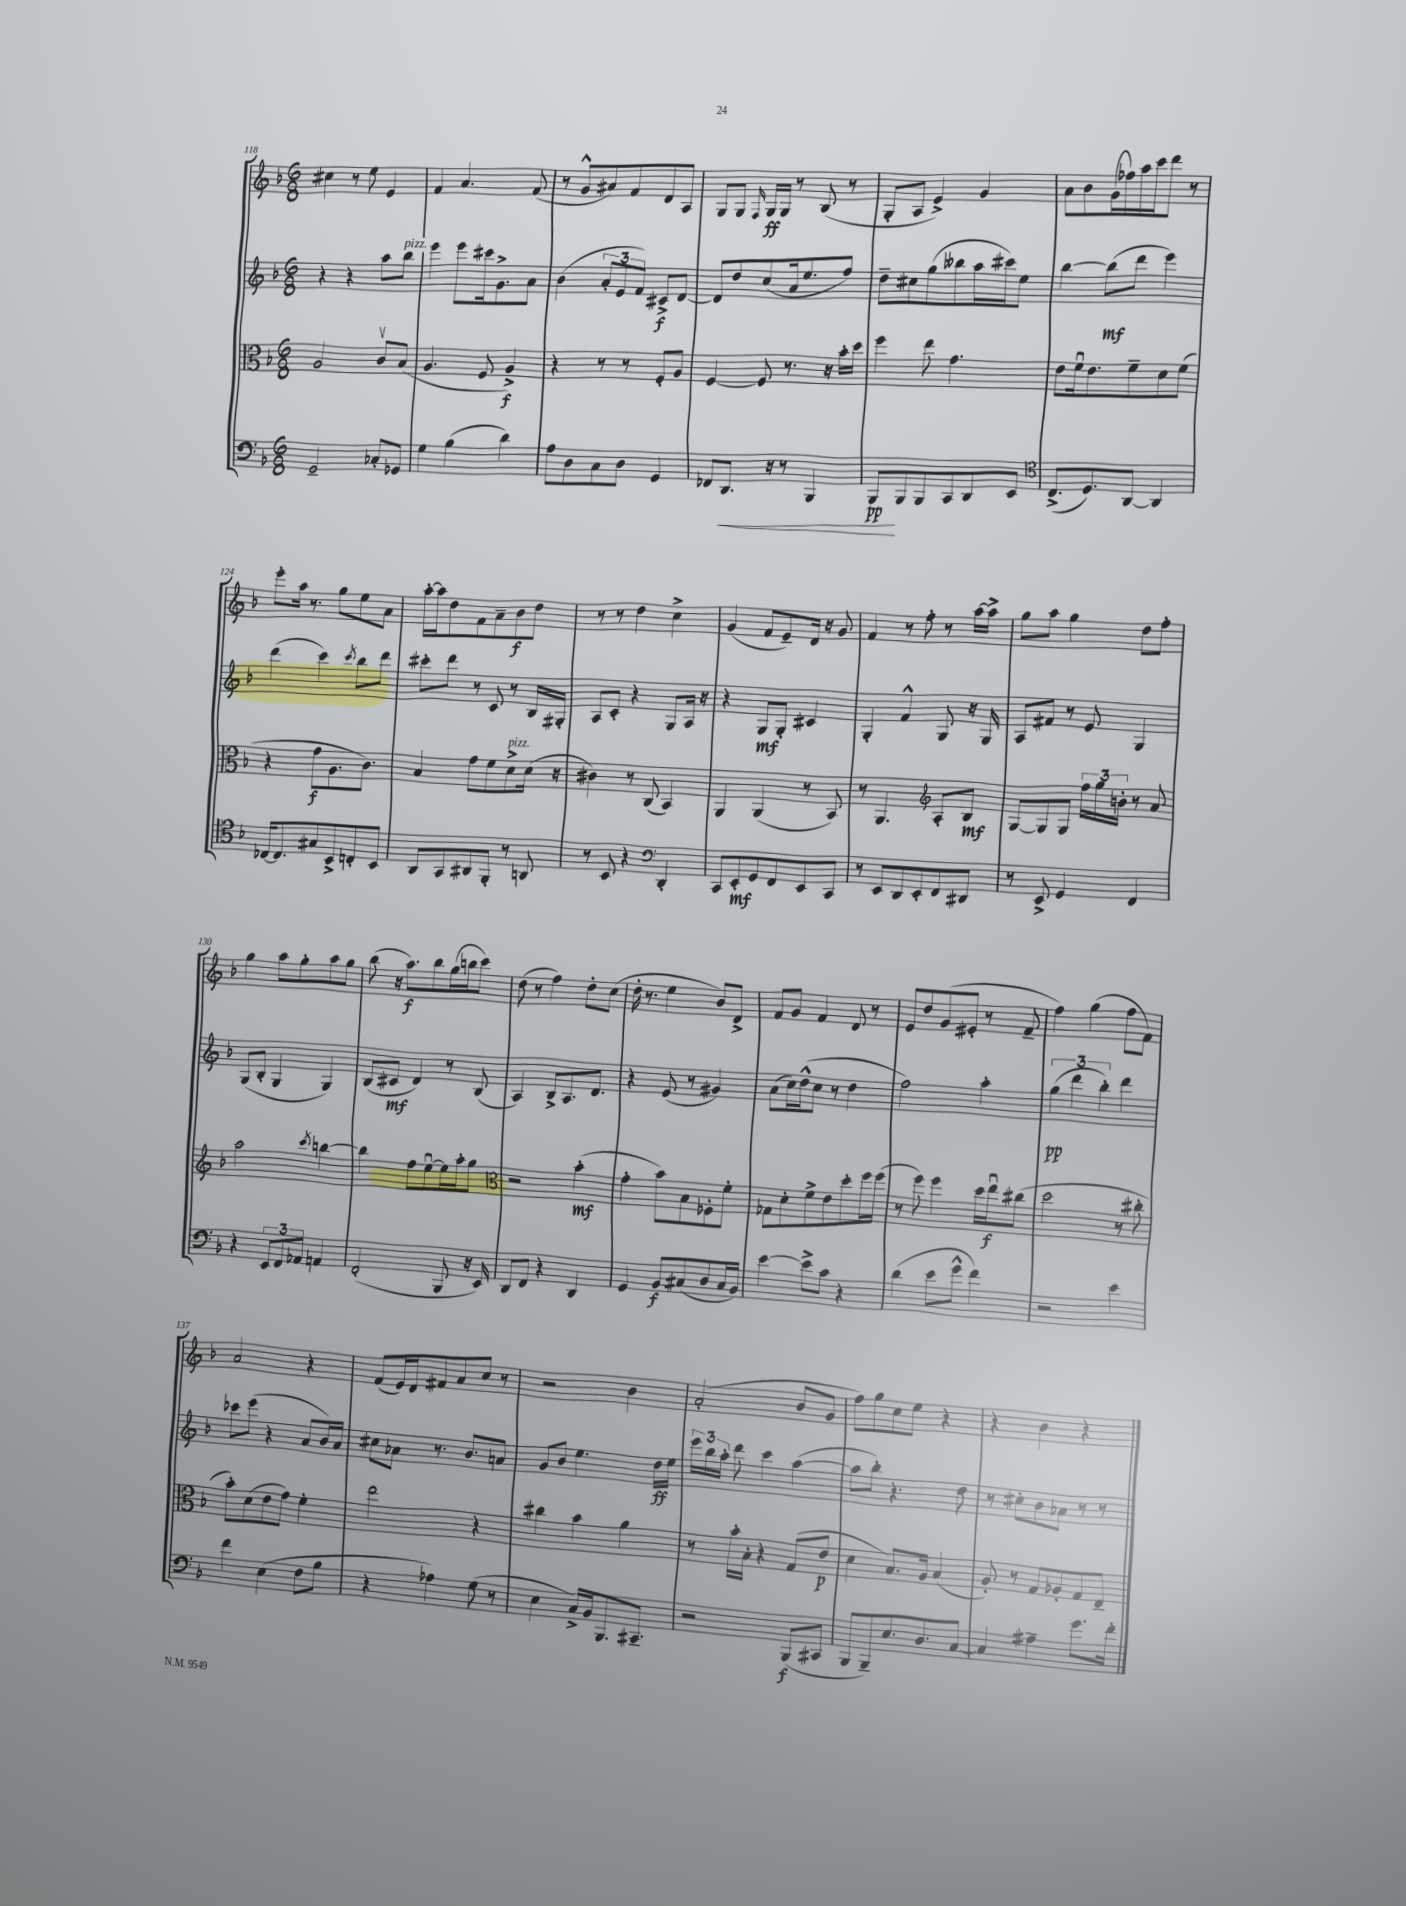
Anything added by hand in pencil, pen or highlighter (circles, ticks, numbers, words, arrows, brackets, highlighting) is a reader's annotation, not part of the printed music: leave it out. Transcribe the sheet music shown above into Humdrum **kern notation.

**kern	**kern	**kern	**kern
*staff4	*staff3	*staff2	*staff1
*clefF4	*clefC3	*clefG2	*clefG2
*k[b-]	*k[b-]	*k[b-]	*k[b-]
*M6/8	*M6/8	*M6/8	*M6/8
2GG~/	2A/	4r	4cc#\
.	.	4r	8r
.	.	.	8ee\
8C-'/L	8cv/L	8aa\L	4e/
8GG-/J	(8B-/J	8bb-\J	.
=	=	=	=
4G\	4.A/	4eee\	4f/
(4B-\	.	8eee\L	4.a/
.	8F/	16ccc#\k	.
.	.	8.g^\	.
4d\)	4A^/)	.	.
.	.	8a\J	(8f/
=	=	=	=
8A\L	4r	(4b-\	8r
8D\	.	.	8g^^/L
8C\	8r	12a'/L	8a#/)
.	.	12e/	.
8D\J	8r	.	8f/
.	.	12f/J)	.
4GG/	8F'/L	8c#^/L	8d/
.	8A/J	[8d/J	8A/J
=	=	=	=
8FF-/L	[4F/	8d/]L	8G/L
8.DD/J	.	8dd/	8G/J
.	.	.	16qqF/
.	8F/]	(8cc/	16G/LL
16r	.	.	16G/JJ
8r	8.r	16a/k	8r
.	.	8.ee/	.
4BBB-/	.	.	(8B-/
.	16r	.	.
.	16b-'\LL	8ff/J)	8r
.	16dd\JJ	.	.
=	=	=	=
8BBB-/L	4ff\	8dd~\L	8G'/L
8BBB-/	.	8cc#\	8A/J
8BBB-/	8ee\	(8gg\	4e^/)
8CC/	4.g\	8bb--\	.
8DD/	.	16aa\L	4g/
.	.	16ccc#\J)	.
8EE/J	.	8ee\J	.
=	=	=	=
*clefC4	*	*	*
(8.C^/L	8e\L	[4bb-\	8a\L
.	16fu\k	.	8b-\
8.D/)	8.e\	.	.
.	.	(8bb-\]L	(16g\L
.	.	.	16ff-\)
[8AA/J	8f~\	8ddd\J	16aa\
.	.	.	16ccc\J
4AA/]	8d\	4eee\)	8ddd\J
.	(8f\J	.	8r
=	=	=	=
[16C-/LK	4r	(4ddd\	8eee'\L
8.C-/]	.	.	.
.	.	.	16aa\Jk
.	.	.	8.r
8G#/	8g\L	4ccc\)	.
8BB-^/	8.A\	.	8gg\L
.	.	8qccc/	.
8C'/	.	8bb-\L	8ee\
.	8.c\J)	.	.
8BB-/J	.	8ddd\J	8a\J
=	=	=	=
8AA/L	4B-/	8ccc#'\L	[16aa'\LL
.	.	.	16aa\]J
8GG/	.	8ddd\J	8dd\
8AA#/	8g\L	8r	8f\
8FF'/J	8f\	8c/	8a~\
8r	8d^\	8r	8b-\
8AA/	(16d\Jk	16B-/LL	8dd\J
.	16r	16G#'/JJ	.
=	=	=	=
8r	4c#\)	8A/L	8r
8BB-/	.	8c'/J	8r
4r	8r	4r	4dd\
.	(8C/	.	.
*clefF4	*	*	*
4DD'/	4BB-/)	8G/L	4cc^\
.	.	16A/Jk	.
.	.	16r	.
=	=	=	=
8CC/L	4AA/	4r	(4g/
8EE'/	.	.	.
8GG/	(4AA/	8G/L	8f/L
8FF/	.	8G'/J	8e~/)
8EE/	8r	4c#/	16d/Jk
.	.	.	16r
8CC/J	8BB-/)	.	8g/
=	=	=	=
8r	8r	4G'/	4f/
8EE/L	4.AA/	.	.
8DD/	.	4f^^/	8r
8EE'/	.	.	8ff'\
*	*clefG2	*	*
8FF/	8A'/L	8G/	8r
8DD#/J	8B-/J	16r	[16aa\LL
.	.	16G/	16aa^\]JJ
=	=	=	=
8r	[8G/L	8A/L	8gg\L
8EE^/	8G/]	8f#/J	8aa\J
4GG/	8G/J	8r	4gg\
.	24ff\LL	8e/	.
.	24gg\	.	.
.	24b'\JJ	.	.
4FF/	8r	4G/	8dd\L
.	8a/	.	8ff'\J
=	=	=	=
4r	2aa\	(8G/L	4gg\
.	.	8B-'/J	.
12EE/L	.	4G/	8aa\L
12FF/	.	.	.
.	.	.	8gg'\
12AA-/J	.	.	.
.	8qccc/	.	.
4AA/	[4bb\	4G/)	8aa\
.	.	.	8gg\J
=	=	=	=
(2FF'/	4bb\]	(8B-/L	(8bb-\
.	.	8c#/J	16r
.	.	.	8.aa\L)
.	8ff\L	4d/)	.
.	[8eeu\	.	8bb-\
8BBB-/	16ee\]L	8r	(16gg\L
.	16aa'\J	.	16bb\J
16r	8gg\J	(8B-/	8ccc\J)
16EE/)	.	.	.
=	=	=	=
*	*clefC3	*	*
8DD/L	2r	4A/)	(8dd\
8FF/J	.	.	8r
4r	.	8B-^/L	4ff\)
.	.	8.A/	.
4DD/	(4b-'\	.	8dd'\L
.	.	8.d/J	.
.	.	.	(8cc\J
=	=	=	=
4GG/	4g'\	4r	16dd'\
.	.	.	8.r
8BB-/L	8b-\L)	(8e/	4ee\
(8C#/	8B-\	8r	.
8D/	8F-'\	4g#/)	8b-/L)
16C#/L	8f'\J	.	8d^/J
16BB-/JJ)	.	.	.
=	=	=	=
[4e\	8G-\L	(8a\L	8f/L
.	8d'\	16cc\L)	8g/J
.	.	(16dd^^\J	.
8e^\]L	8f^\	8cc\J	4f/
8c\J	8e\	8r	.
4r	8dd'\	4dd\	8d/
.	16ff\L	.	8r
.	(16ff\JJ	.	.
=	=	=	=
(4d\	8r	2ff\)	8e/L
.	8ff\)	.	8dd/
8e\L	4ff\	.	(8g/
8g^^\J	.	.	8e#'/J
4f\)	16dd\LL	4aa'\	8r
.	16eeu\J	.	.
.	(8cc#\J	.	8f~/
=	=	=	=
2r	2dd\	(6gg\	4ff\)
.	.	6ddd\	.
.	.	.	(4gg\
.	.	6bb-'\)	.
4e\	8r	4ddd\	8ff\L
.	8cc#'\	.	8f\J)
=	=	=	=
4f\	8b-'\L)	8ccc-\L	2a/
.	(8d\	(8eee\J	.
(4E\	8e\	4r	.
.	8g\J)	.	.
8F\L	4f'\	8a/L	4r
8B-\J	.	16b-/L)	.
.	.	16a/JJ	.
=	=	=	=
4r	2ee\	8cc#\L	(8f/L
.	.	8a-\J	16e/L)
.	.	.	16d/J
4A-\)	.	8.r	8f#/
.	.	.	8a/
.	.	8.b-/L	.
(8G\	4r	.	8cc/J
8r	.	8a/J	8r
=	=	=	=
4E\	4cc#\	8g/L	2r
.	.	8b-/J	.
16C^/LL)	4b-\	4.ee\	.
16BB-/J	.	.	.
8.BBB-/	.	.	.
.	4a\	.	4b-\
8.CC#~/J	.	.	.
.	.	16dd\LL	.
.	.	16ee\JJ	.
=	=	=	=
2r	8r	24eee\LL	(2a'/
.	.	24bb-\	.
.	.	24aa'\JJ	.
.	16b-'\LL	8ddd\	.
.	16B-'\JJ	.	.
.	4r	4ccc\	.
(8BBB-/L	(8G/L	([4aa\	8b-/L
8CC#/J	8e/J	.	8g/J
=	=	=	=
8BBB-/L	4d\	8aa\]L	8ff\L)
8BBB-~/)	.	8bb-'\J)	8gg\
8.E/	8.B-/L)	4.r	8cc\
.	.	.	8ee\J
8.D/	16A/Jk	.	.
.	(4B-/	.	4r
[8C/J	.	8dd\	.
=	=	=	=
4C/]	8A'/)	8r	4r
.	8r	8cc#'\L	.
4A#~\	8G/L	8b-\	4b-\
.	8A-'/	8a-\J	.
8.g\L	8G/	8r	4r
.	8E~/J	8r	.
16f'\Jk	.	.	.
==	==	==	==
*-	*-	*-	*-
